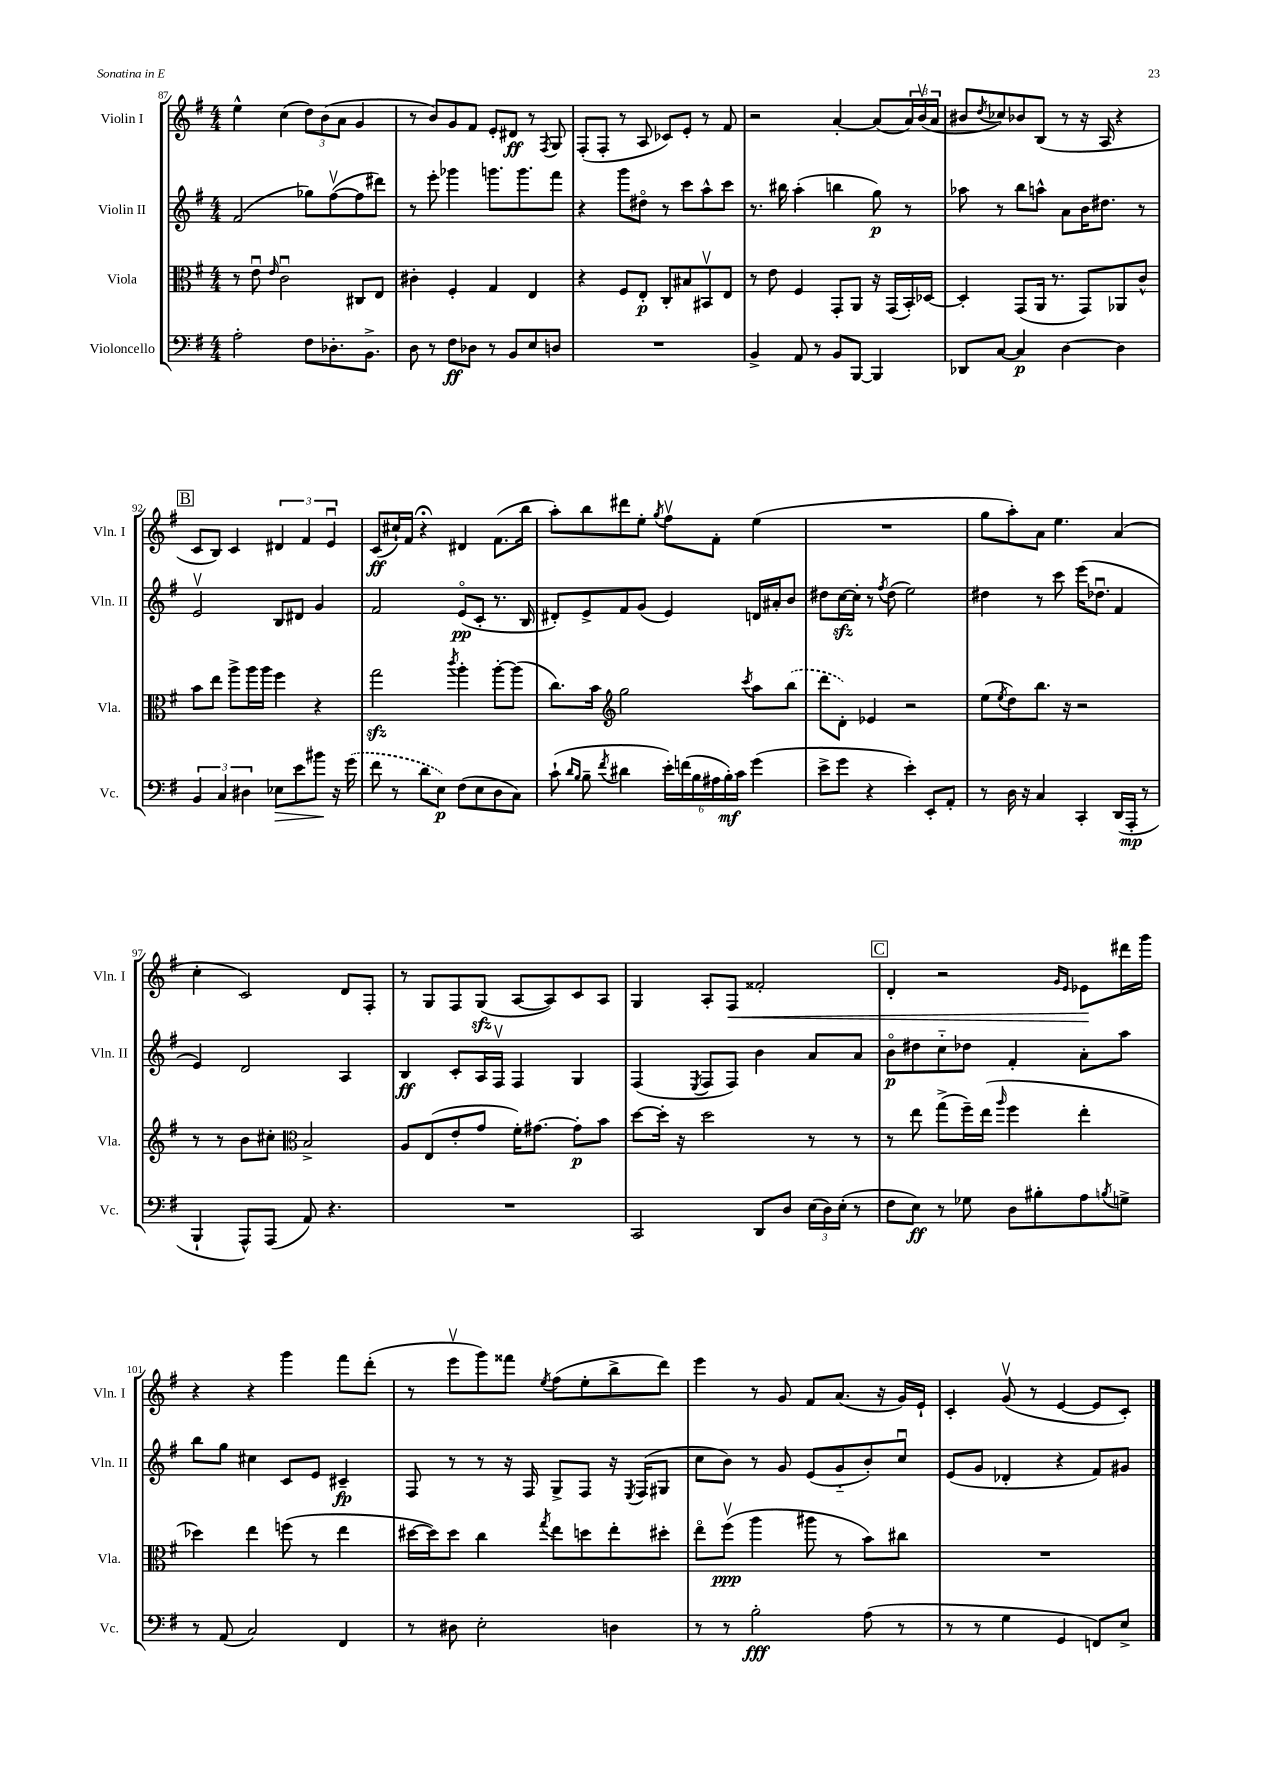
<<
\new StaffGroup <<
\new Staff = "s0" \with { instrumentName = "Violin I" shortInstrumentName = "Vln. I" } {
    \clef treble \key g \major \numericTimeSignature \time 4/4
    e''4-^ c''4( \tuplet 3/2 { d''8) b'8( a'8 } g'4 |
    r8 b'8) g'8 fis'8 e'8-. dis'8\ff r8 \acciaccatura { fis8 } g8 |
    fis8-.( fis8-. r8 a8 ces'8) e'8-. r8 fis'8 |
    r2 a'4~-. a'8( \tuplet 3/2 { a'16) b'16\upbow( a'16 } |
    bis'8 \acciaccatura { d''8 } ces''8) bes'8 b8( r8 r16 a16 r4 |
    \mark \markup { \box "B" } c'8 b8) c'4 \tuplet 3/2 { dis'4 fis'4 e'4\downbow } |
    c'8\ff( cis''16-!) fis'16 r4\fermata dis'4 fis'8.( b''16 |
    a''8-.) b''8 dis'''8 e''8-. \acciaccatura { g''8 } fis''8\upbow fis'8-. e''4( |
    R1 |
    g''8 a''8-.) a'8 e''4. a'4( |
    c''4-. c'2) d'8 fis8-. |
    r8 g8 fis8 g8\sfz( a8~ a8) c'8 a8 |
    g4 a8-. fis8\< fisis'2-. |
    \mark \markup { \box "C" } d'4-. r2 \grace { g'16 e'16 } ees'8\! dis'''16 g'''16 |
    r4 r4 g'''4 fis'''8 d'''8-.( |
    r8 e'''8\upbow g'''8) fisis'''8 \acciaccatura { e''8 } fis''8( e''8-. b''8-> d'''8) |
    e'''4 r8 g'8 fis'8 a'8.( r16 g'16) e'16-! |
    c'4-. g'8\upbow( r8 e'4~ e'8 c'8-.) \bar "|." |
}
\new Staff = "s1" \with { instrumentName = "Violin II" shortInstrumentName = "Vln. II" } {
    \clef treble \key g \major \numericTimeSignature \time 4/4
    fis'2( ges''8) fis''8~\upbow( fis''8 dis'''8) |
    r8 e'''8-. ges'''4 g'''8. g'''8. fis'''8 |
    r4 g'''8 dis''8\flageolet r8 c'''8 a''8-^ c'''8 |
    r8. bis''16 a''4-.( b''4 g''8\p) r8 |
    aes''8 r8 b''8 a''8-^ a'8 b'16 dis''8. r8 |
    \mark \markup { \box "B" } e'2\upbow b8 dis'8 g'4 |
    fis'2 e'8\flageolet\pp( c'8-. r8. b16 |
    dis'8-.) e'8-> fis'8 g'8( e'4) d'16 ais'16-. b'8 |
    dis''8 c''16~\sfz c''16-. r8 \acciaccatura { fis''8 } dis''8( e''2) |
    dis''4 r8 c'''8 e'''16( des''8.\downbow fis'4 |
    e'4) d'2 a4 |
    b4\ff c'8-. a16 fis16\upbow fis4 g4 |
    fis4( \acciaccatura { e8 } fis8 fis8) b'4 a'8 a'8 |
    \mark \markup { \box "C" } b'8\flageolet\p dis''8 c''8-_ des''8 fis'4-. a'8-. a''8 |
    b''8 g''8 cis''4 c'8 e'8 cis'4--\fp |
    fis8 r8 r8 r16 fis16 g8-> fis8 r16 \acciaccatura { e8 } fis16( gis8 |
    c''8 b'8) r8 g'8 e'8( g'8-_ b'8-.) c''8\downbow |
    e'8( g'8 des'4-. r4 fis'8) gis'8 \bar "|." |
}
\new Staff = "s2" \with { instrumentName = "Viola" shortInstrumentName = "Vla." } {
    \clef alto \key g \major \numericTimeSignature \time 4/4
    r8 e'8\downbow \grace { e'16 } c'2\downbow cis8 e8 |
    cis'4-. fis4-. g4 e4 |
    r4 fis8 e8-.\p c8-. bis8 bis,8\upbow e8 |
    r8 e'8 fis4 g,8-. a,8 r16 g,16( b,16-.) des16~ |
    des4-. g,8( a,16 r8. g,8) aes,8 c'8-^ |
    \mark \markup { \box "B" } b'8 e''8 a''8-> a''16 a''16 fis''4 r4 |
    g''2\sfz \acciaccatura { c'''8 } a''4-. a''8~-. a''8( |
    c''8.) b'16 \clef treble g''2 \acciaccatura { c'''8 } a''8 \once \slurDashed b''8( |
    d'''8 d'8-.) ees'4 r2 |
    e''8( \acciaccatura { e''8 } d''8) b''8. r16 r2 |
    r8 r8 b'8 cis''8-. \clef alto b2-> |
    a8 e8( e'8-. g'8 fis'16-.) gis'8.~ gis'8-.\p b'8 |
    d''8~ d''16-. r16 d''2 r8 r8 |
    \mark \markup { \box "C" } r8 e''8 g''8->( fis''16--) e''16( \grace { a''16 } fis''4 e''4-. |
    des''4) e''4 f''8( r8 e''4 |
    dis''16~ dis''16) dis''8 c''4 \acciaccatura { g''8 } e''8 d''8 e''8-. dis''8-. |
    e''8\flageolet fis''8\upbow\ppp( a''4 ais''8 r8 b'8) cis''8 |
    R1 \bar "|." |
}
\new Staff = "s3" \with { instrumentName = "Violoncello" shortInstrumentName = "Vc." } {
    \clef bass \key g \major \numericTimeSignature \time 4/4
    a2-. fis8 des8.-. b,8.-> |
    d8 r8 fis8\ff des8 r8 b,8 e8 d8 |
    R1 |
    b,4-> a,8 r8 b,8 b,,8~ b,,4 |
    des,8 c8~ c4\p d4~ d4 |
    \mark \markup { \box "B" } \tuplet 3/2 { b,4 c4 dis4 } ees8\> e'8 bis'8\! r16 \once \slurDashed g'16( |
    fis'8 r8 d'8 e8\p) fis8( e8 d8 c8) |
    c'8-!( \grace { d'16 b16 } b8-- \acciaccatura { fis'8 } dis'4 \tuplet 6/4 { e'16-.) f'16( b16 ais16 b16-.\mf) c'16 } g'4( |
    e'8-> g'8 r4 e'4-.) e,8-. a,8-. |
    r8 d16 r16 c4 c,4-. d,16( a,,16-.\mp r8 |
    b,,4-! a,,8-^) a,,8( a,8) r4. |
    R1 |
    c,2 d,8 d8 \tuplet 3/2 { e16( d16) e16-.( } r8 |
    \mark \markup { \box "C" } fis8 e8\ff) r8 ges8 d8 bis8-. a8 \acciaccatura { b8 } g8-> |
    r8 a,8( c2) fis,4 |
    r8 dis8 e2-. d4 |
    r8 r8 b2-.\fff a8( r8 |
    r8 r8 g4 g,4 f,8) e8-> \bar "|." |
}
>>
>>
\layout { \context { \Score currentBarNumber = #87 } }
